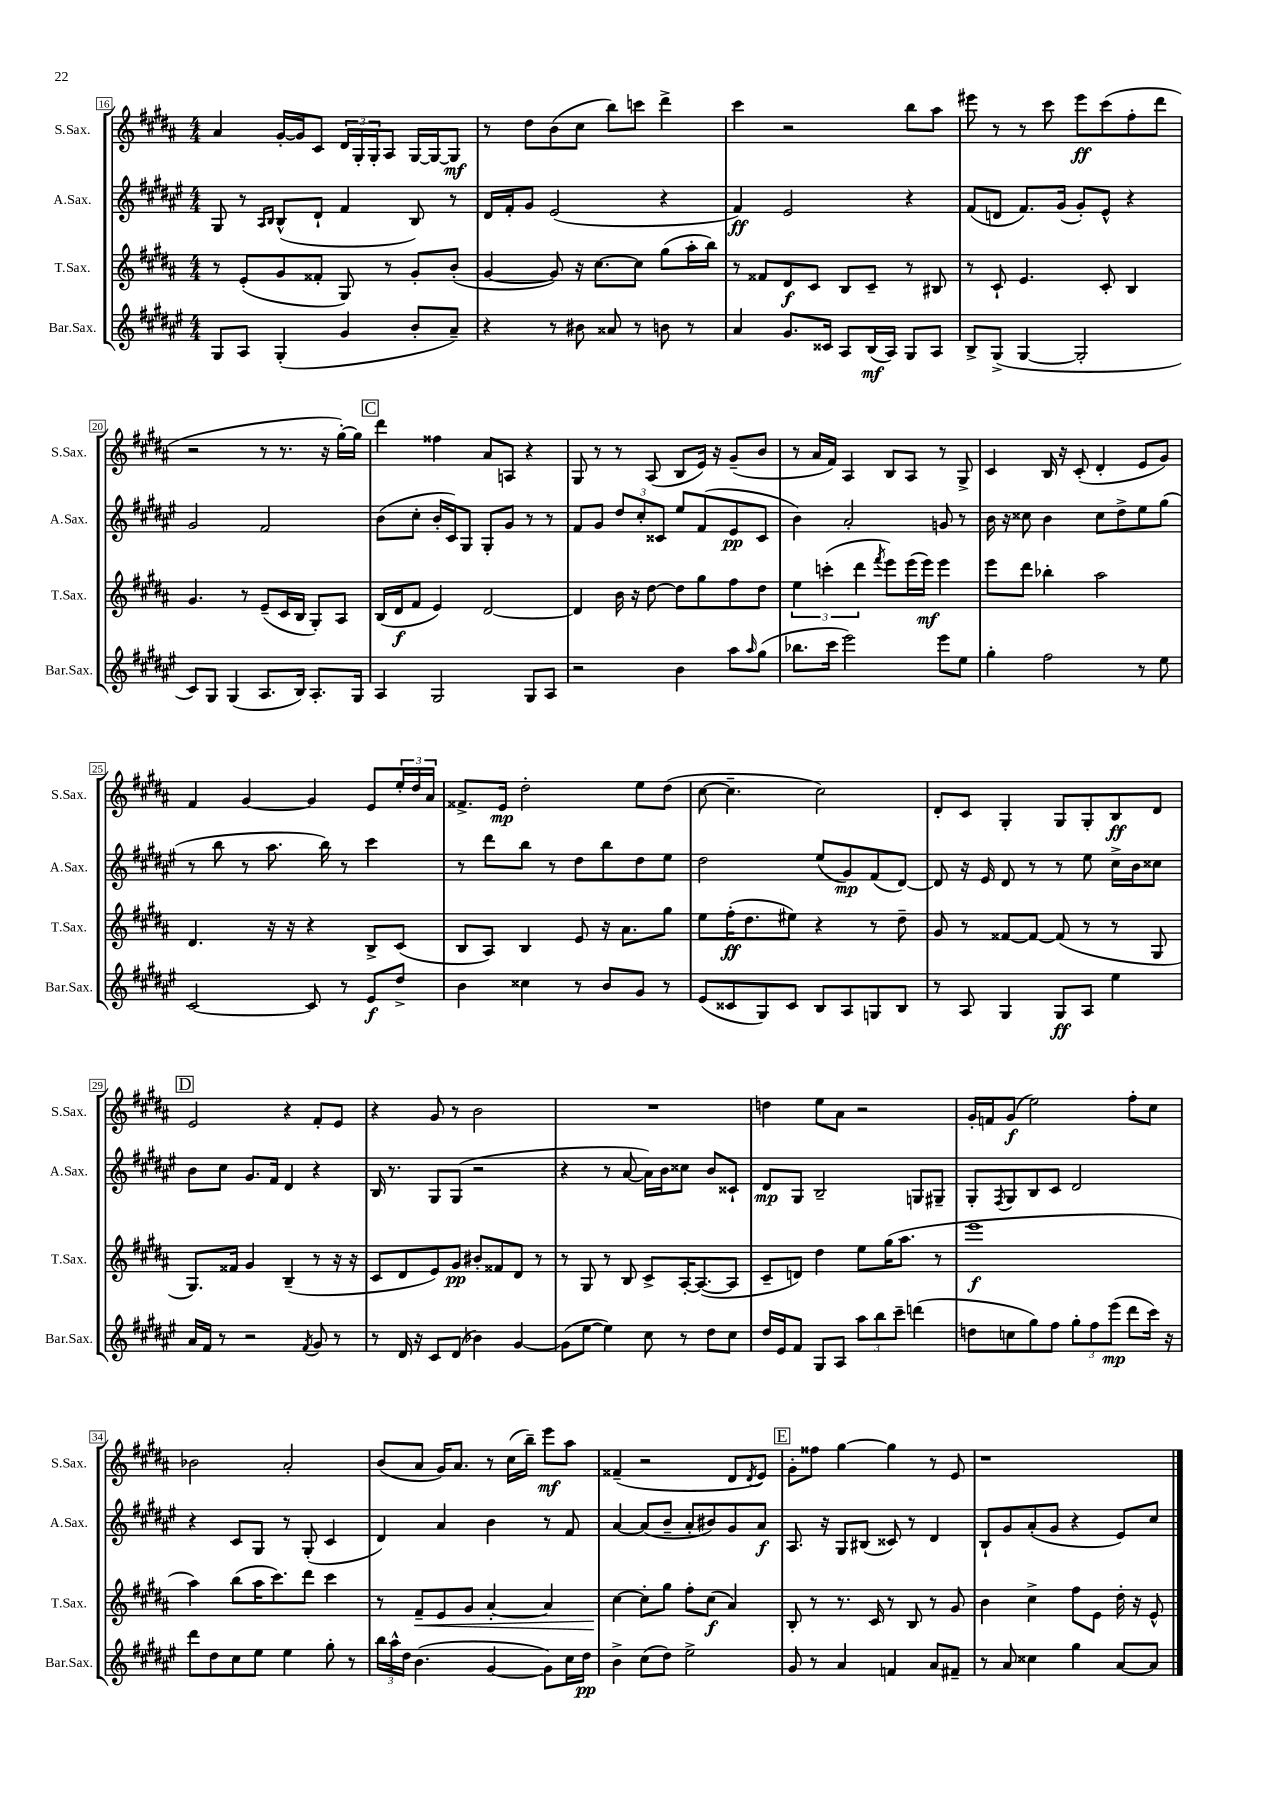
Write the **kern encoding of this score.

**kern	**kern	**kern	**kern
*staff4	*staff3	*staff2	*staff1
*clefG2	*clefG2	*clefG2	*clefG2
*k[f#c#g#d#a#e#]	*k[f#c#g#d#a#]	*k[f#c#g#d#a#e#]	*k[f#c#g#d#a#]
*M4/4	*M4/4	*M4/4	*M4/4
8G#	8r	8G#	4a#
8A#	(8e'	8r	.
.	.	16qqA#	.
.	.	16qqB	.
(4G#'	8g#	(8B^^	[16g#'
.	.	.	16g#]
.	8f##'	8d#`	8c#
4g#	8G#)	4f#	24d#
.	.	.	24G#'
.	.	.	24G#'
.	8r	.	8A#
8b'	8g#'	8B)	[16G#
.	.	.	16G#_
8a#~)	(8b'	8r	8G#]
=	=	=	=
4r	[4g#	16d#	8r
.	.	16f#'	.
.	.	8g#	8dd#
8r	8g#])	(2e#	(8b
8b#	16r	.	8cc#
.	[8.cc#	.	.
8a##	.	.	8bb)
8r	8cc#]	.	8ccc
8b	(8gg#	4r	4ddd#^
8r	16aa#'	.	.
.	16bb)	.	.
=	=	=	=
4a#	8r	4f#)	4ccc#
.	8f##	.	.
8.g#	8d#	2e#	2r
.	8c#	.	.
16c##	.	.	.
8A#	8B	.	.
(16B	8c#~	.	.
16A#)	.	.	.
8G#	8r	4r	8bb
8A#	8B#	.	8aa#
=	=	=	=
8B^	8r	(8f#	8eee#
(8G#^	8c#`	8d	8r
[4G#	4.e	8.f#)	8r
.	.	.	8ccc#
.	.	(16g#	.
2G#']	.	8g#')	8eee#
.	8c#'	8e#^^	(8ccc#
.	4B	4r	8ff#'
.	.	.	8ddd#
=	=	=	=
8c#)	4.g#	2g#	2r
8G#	.	.	.
(4G#	.	.	.
.	8r	.	.
8.A#	(8e~	2f#	8r
.	16c#	.	8.r
16B)	16B	.	.
8.A#'	8G#')	.	.
.	.	.	16r
.	8A#	.	[16gg#')
16G#	.	.	16gg#]
=	=	=	=
4A#	(16B	(8b	4ddd#
.	16d#	.	.
.	8f#	8cc#'	.
2G#	4e)	16b'	4ff##
.	.	16c#)	.
.	.	8G#	.
.	[2d#	8G#'	8a#
.	.	8g#	8A
8G#	.	8r	4r
8A#	.	8r	.
=	=	=	=
2r	4d#]	8f#	8G#
.	.	8g#	8r
.	16b	12dd#	8r
.	16r	.	.
.	.	12cc#'	.
.	[8dd#	.	(8A#
.	.	12c##	.
4b	8dd#]	8ee#	8B
.	8gg#	(8f#	16e)
.	.	.	16r
8aa#	8ff#	8e#	(8g#~
16qqaa#	.	.	.
(8gg#	8dd#	8c##	8b
=	=	=	=
8.bb-	6ee	4b)	8r
.	.	.	16a#
.	(6ccc'	.	.
16ccc#	.	.	16f#)
2eee#)	.	2a#'	4A#
.	6ddd#	.	.
.	8qfff#	.	.
.	8eee)	.	8B
.	(16eee	.	8A#
.	16eee)	.	.
8eee#	4eee	8g	8r
8ee#	.	8r	8G#^
=	=	=	=
4gg#'	8eee	16b	4c#
.	.	16r	.
.	8ddd#	8cc##	.
2ff#	4bb-'	4b	16B
.	.	.	16r
.	.	.	(8c#'
.	2aa#	8cc##	4d#'
.	.	8dd#^	.
8r	.	8ee#	8e
8ee#	.	(8gg#	8g#)
=	=	=	=
[2c#	4.d#	8r	4f#
.	.	8bb	.
.	.	8r	[4g#
.	16r	8.aa#	.
.	16r	.	.
8c#]	4r	.	4g#]
.	.	16bb)	.
8r	.	8r	.
8e#	8B^	4ccc#	8e
8dd#^	(8c#	.	24ee'
.	.	.	24dd#
.	.	.	24a#
=	=	=	=
4b	8B	8r	8.f##^
.	8A#)	8ddd#	.
.	.	.	16e
4cc##	4B	8bb	2dd#'
.	.	8r	.
8r	8e	8dd#	.
8b	16r	8bb	.
.	8.a#	.	.
8g#	.	8dd#	8ee
8r	8gg#	8ee#	(8dd#
=	=	=	=
(8e#	8ee	2dd#	[8cc#
8c##	(16ff#'	.	4.cc#~]
.	8.dd#	.	.
8G#)	.	.	.
8c##	8ee#)	.	.
8B	4r	(8ee#	2cc#)
8A#	.	8g#)	.
8G	8r	(8f#	.
8B	8dd#~	[8d#)	.
=	=	=	=
8r	8g#	8d#]	8d#'
8A#	8r	16r	8c#
.	.	16e#	.
4G#	[8f##	8d#	4G#'
.	8f##_	8r	.
8G#	(8f##]	8r	8G#
8A#	8r	8ee#	8G#'
4ee#	8r	16cc#^	8B
.	.	16b	.
.	8G#	8cc##	8d#
=	=	=	=
16a#	8.G#)	8b	2e
16f#	.	.	.
8r	.	8cc#	.
.	16f##	.	.
2r	4g#	8.g#	.
.	.	16f#	.
.	(4B~	4d#	4r
8qf#	.	.	.
8g#	8r	4r	8f#'
8r	16r	.	8e
.	16r	.	.
=	=	=	=
8r	8c#	16B	4r
.	.	8.r	.
16d#	8d#	.	.
16r	.	.	.
8c#	8e)	8G#	8g#
(8d#	8g#	(8G#	8r
4b-)	8b#'	2r	2b
.	8f##	.	.
[4g#	8d#	.	.
.	8r	.	.
=	=	=	=
(8g#]	8r	4r	1r
[8ee#	8G#	.	.
4ee#])	8r	8r	.
.	8B	[8a#	.
8cc#	8c#^	16a#])	.
.	.	16b	.
8r	[16A#'	8cc##	.
.	(8.A#_	.	.
8dd#	.	8b	.
8cc#	8A#]	8c##`	.
=	=	=	=
16dd#	8c#~	8d#	4dd
16e#	.	.	.
8f#	8d)	8G#	.
8G#	4dd#	2B~	8ee
8A#	.	.	8a#
12aa#	8ee	.	2r
12bb	.	.	.
.	(16gg#	.	.
12ccc#~	.	.	.
.	8.aa#	.	.
(4ddd	.	8G	.
.	8r	8G#~	.
=	=	=	=
8dd	1eee	8G#'	16g#'
.	.	.	16f
.	.	8qF#	.
8cc	.	8G#	(8g#
8gg#)	.	8B	2ee)
8ff#	.	8c#	.
12gg#'	.	2d#	.
12ff#	.	.	.
(12eee#	.	.	.
8ddd#	.	.	8ff#'
16ccc#)	.	.	8cc#
16r	.	.	.
=	=	=	=
8ddd#	4aa#)	4r	2b-
8dd#	.	.	.
8cc#	(8bb	8c#	.
8ee#	16aa#	8G#	.
.	8.ccc#)	.	.
4ee#	.	8r	2a#'
.	8ddd#	(8G#'	.
8gg#'	4ccc#	4c#	.
8r	.	.	.
=	=	=	=
24bb	8r	4d#)	(8b
24aa#^^	.	.	.
24dd#	.	.	.
(4.b	8f#~	.	8a#
.	8e	4a#	16g#)
.	.	.	8.a#
.	8g#	.	.
[4g#	[4a#'	4b	8r
.	.	.	(16cc#
.	.	.	16bb~)
8g#])	4a#]	8r	8eee
16cc#	.	8f#	8aa#
16dd#	.	.	.
=	=	=	=
4b^	[4cc#	[4a#	(4f##~
(8cc#	8cc#']	(8a#]	2r
8dd#)	8gg#	8b~	.
2ee#^	8ff#'	8a#'	.
.	(8cc#	8b#)	.
.	4a#)	8g#	8d#
.	.	.	8qd#
.	.	8a#	8e)
=	=	=	=
8g#	8B'	8.A#	8g#'
8r	8r	.	8ff##
.	.	16r	.
4a#	8.r	8G#	[4gg#
.	.	(8B#	.
.	16c#	.	.
4f	8r	8c##)	4gg#]
.	8B	8r	.
8a#	8r	4d#	8r
8f#~	8g#	.	8e
=	=	=	=
8r	4b	8B`	1r
8a#	.	8g#	.
4cc##	4cc#^	(8a#'	.
.	.	8g#	.
4gg#	8ff#	4r	.
.	8e	.	.
[8a#	16dd#'	8e#)	.
.	16r	.	.
8a#]	8e^^	8cc#	.
==	==	==	==
*-	*-	*-	*-
